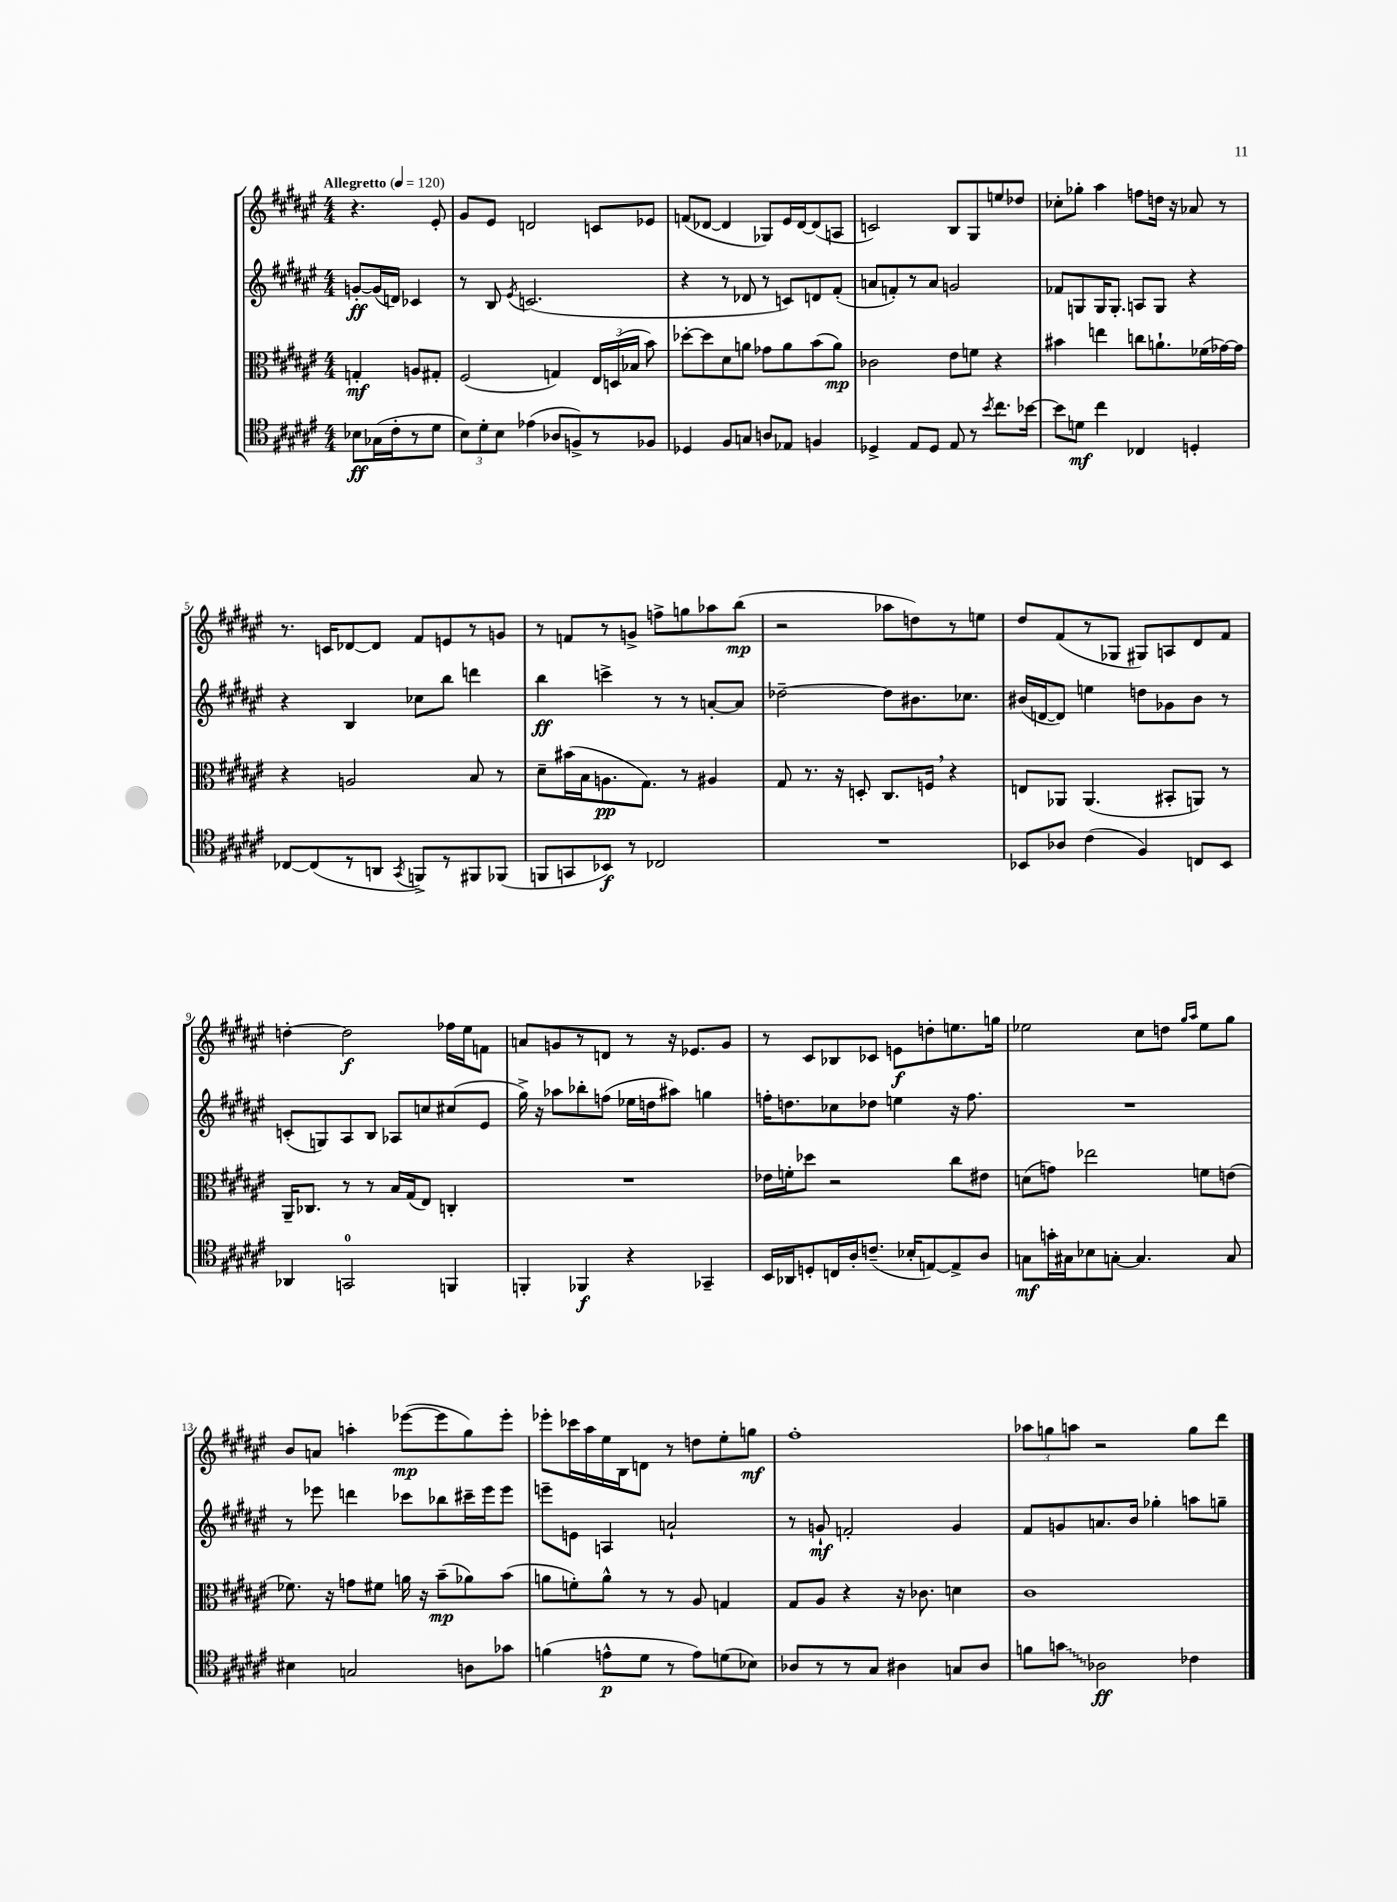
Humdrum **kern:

**kern	**kern	**kern	**kern
*staff4	*staff3	*staff2	*staff1
*clefC4	*clefC3	*clefG2	*clefG2
*k[f#c#g#d#a#e#]	*k[f#c#g#d#a#e#]	*k[f#c#g#d#a#e#]	*k[f#c#g#d#a#e#]
*M4/4	*M4/4	*M4/4	*M4/4
*MM120	*MM120	*MM120	*MM120
8B-\L	4G'/	[8g'/L	4.r
(16G-\L	.	(16g/]L	.
16c#'\J	.	16d/JJ)	.
8r	8A/L	4c-/	.
8d#\J	8G#'/J	.	8e#'/
=	=	=	=
12B\L)	(2F#/	8r	8g#/L
12d#'\	.	.	.
.	.	8B/	8e#/J
12B\J	.	.	.
.	.	8qe#/	.
(4e-\	.	(2.c/	2d/
8A-/L	4G/)	.	.
8F^/)	.	.	.
8r	24E#/LL	.	8c/L
.	(24D/	.	.
.	24B-/JJ	.	.
8F-/J	8b\)	.	8e-/J
=	=	=	=
4D-/	[8dd-'\L	4r	(8f/L
.	8dd-\]	.	[8d-/J
8F#/L	8d#\	8r	4d-/]
8G/J	8a\J	8d-/	.
8A/L	8g-\L	8r	8G-/L)
8E-/J	8a\	8c/L)	16e#/L
.	.	.	[16d-/J
4F/	(8b\	8d/	(8d-/]
.	8a\J)	(8f#'/J	8A/J
=	=	=	=
4D-^/	2c-\	8a/L	2c/)
.	.	8f'/)	.
8E#/L	.	8r	.
8D-/J	.	8a/J	.
8E#/	8e#\L	2g/	8B/L
8r	8f\J	.	8G#/
8qb/	.	.	.
8.cc#\L	4r	.	8ee/
.	.	.	8dd-/J
[16b-\Jk	.	.	.
=	=	=	=
8b-\]L	4b#\	8f-/L	8cc-'\L
8d\J	.	8G/	8gg-'\J
4cc#\	4ee\	16G/K	4aa#\
.	.	8.G'/J	.
4C-/	8cc\L	8A/L	8ff\L
.	8.a`\	8G/J	16dd\Jk
.	.	.	16r
4D'/	.	4r	8a-/
.	(16f-\L	.	.
.	[16g-\)	.	8r
.	16g-\]JJ	.	.
=	=	=	=
[8C-/L	4r	4r	8.r
(8C-/]	.	.	.
.	.	.	16c/LK
8r	2A/	4B/	[8d-/
8AA/J	.	.	8d-/]J
8qGG#/	.	.	.
8FF^/L)	.	8cc-\L	8f#/L
8r	.	8bb\J	8e/
8FF#/	8B/	4ddd\	8r
(8FF-/J	8r	.	8g/J
=	=	=	=
8FF/L	8d#~\L	4bb\	8r
8GG/	(16b#\L	.	8f/L
.	16B\J	.	.
8BB-/J)	8.A\	4ccc^\	8r
8r	.	.	8g^/J
.	8.G#\J)	.	.
2C-/	.	8r	8ff^\L
.	8r	8r	8gg\
.	4A#/	[8a'/L	8aa-\
.	.	8a/]J	(8bb\J
=	=	=	=
1r	8G#/	[2dd-~\	2r
.	8.r	.	.
.	16r	.	.
.	8D'/	.	.
.	8.C#/L	8dd-\]L	8aa-\L
.	.	8.b#\	8dd\)
.	16F/Jk	.	.
.	4r	.	8r
.	.	8.cc-\J	.
.	.	.	8ee\J
=	=	=	=
8BB-/L	8E/L	(16b#/LL	8dd#/L
.	.	[16d/J	.
8A-/J	8AA-/J	8d/]J)	(8f#/
(4c#\	(4.AA-/	4ee\	8r
.	.	.	8G-/J
4F#/)	.	8dd\L	8G#/L)
.	8BB#'/L	8g-\	8A/
8C/L	8AA/J)	8b#\J	8d#/
8BB-/J	8r	8r	8f#/J
=	=	=	=
4AA-/	16AA#~/LK	(8c'/L	[4dd'\
.	8.C-/J	.	.
.	.	8G/)	.
2GG/	8r	8A#/	2dd\]
.	8r	8B/J	.
.	16B/LL	8A-/L	.
.	(16G#/J	.	.
.	8E#/J)	8cc/	.
4FF/	4C'/	(8cc#/	16ff-\LL
.	.	.	16ee#\J
.	.	8e#/J	8f\J
=	=	=	=
4FF'/	1r	16gg#^\)	8a/L
.	.	16r	.
.	.	8aa-\L	8g/
4FF-/	.	8bb-'\	8r
.	.	(8ff\J	8d/J
4r	.	16ee-\LL	8r
.	.	16dd\J	.
.	.	8aa#\J)	16r
.	.	.	8.e-/L
4GG-~/	.	4gg\	.
.	.	.	8g/J
=	=	=	=
16BB/LL	16e-\LL	16ff'\LK	8r
16AA-/J	16f'\J	8.dd\	.
8D'/	8dd-\J	.	8c#/L
16C/L	2r	8cc-\	8B-/
16A#'/J	.	.	.
(8.c~/J	.	8dd-\J	8c-/J
.	.	4ee\	8e\L
16B-'/LK	.	.	.
[8E/)	.	.	8dd'\
8E^/]	8cc#\L	16r	8.ee\
.	.	8.ff\	.
8A#/J	8e#\J	.	.
.	.	.	16gg\Jk
=	=	=	=
8G\L	(8d\L	1r	2ee-\
16g'\L	8g\J)	.	.
16G#\J	.	.	.
8B-\	2ee-\	.	.
[8G'\J	.	.	.
4.G/]	.	.	8cc#\L
.	.	.	8dd\J
.	.	.	16qqgg#/LL
.	.	.	16qqaa#/JJ
.	8f\L	.	8ee-\L
8G/	(8e\J	.	8gg#\J
=	=	=	=
4B#\	8.f-\)	8r	8b/L
.	.	8eee-\	8a/J
.	16r	.	.
2G/	8g\L	4ddd\	4aa'\
.	8f#\J	.	.
.	16a\	8ccc-\L	([8eee-\L
.	16r	.	.
.	(8b~\L	8bb-\	8eee-\]
8A\L	8a-\)	16ccc#~\L	8gg#\)
.	.	16eee-\J	.
8g-\J	(8b\J	8eee-\J	8eee-'\J
=	=	=	=
(4f\	8a\L	8eee~\L	8eee-'\L
.	8f'\)	8e\J	16ccc-\L
.	.	.	16aa#\
8e^^\L	8a^^\J	4A/	16ee#\
.	.	.	16B\J
8d#\J	8r	.	8d\J
8r	8r	2a`/	8r
8e\L)	8A#/	.	8dd\L
(8d\	4G/	.	8ee#'\
8B-\J)	.	.	8gg\J
=	=	=	=
8A-/L	8G#/L	8r	1ff#'
8r	8A#/J	8g`/	.
8r	4r	2f'/	.
8G#/J	.	.	.
4A#\	16r	.	.
.	8.c-\	.	.
8G/L	4d\	4g/	.
8A#/J	.	.	.
=	=	=	=
8f\L	1c#	8f#/L	12aa-\L
.	.	.	12gg\
8g\J	.	8g/	.
.	.	.	12aa\J
2A-\	.	8.a/	2r
.	.	16b/Jk	.
.	.	4gg-'\	.
4c-\	.	8aa\L	8gg\L
.	.	8gg~\J	8ddd#\J
==	==	==	==
*-	*-	*-	*-
